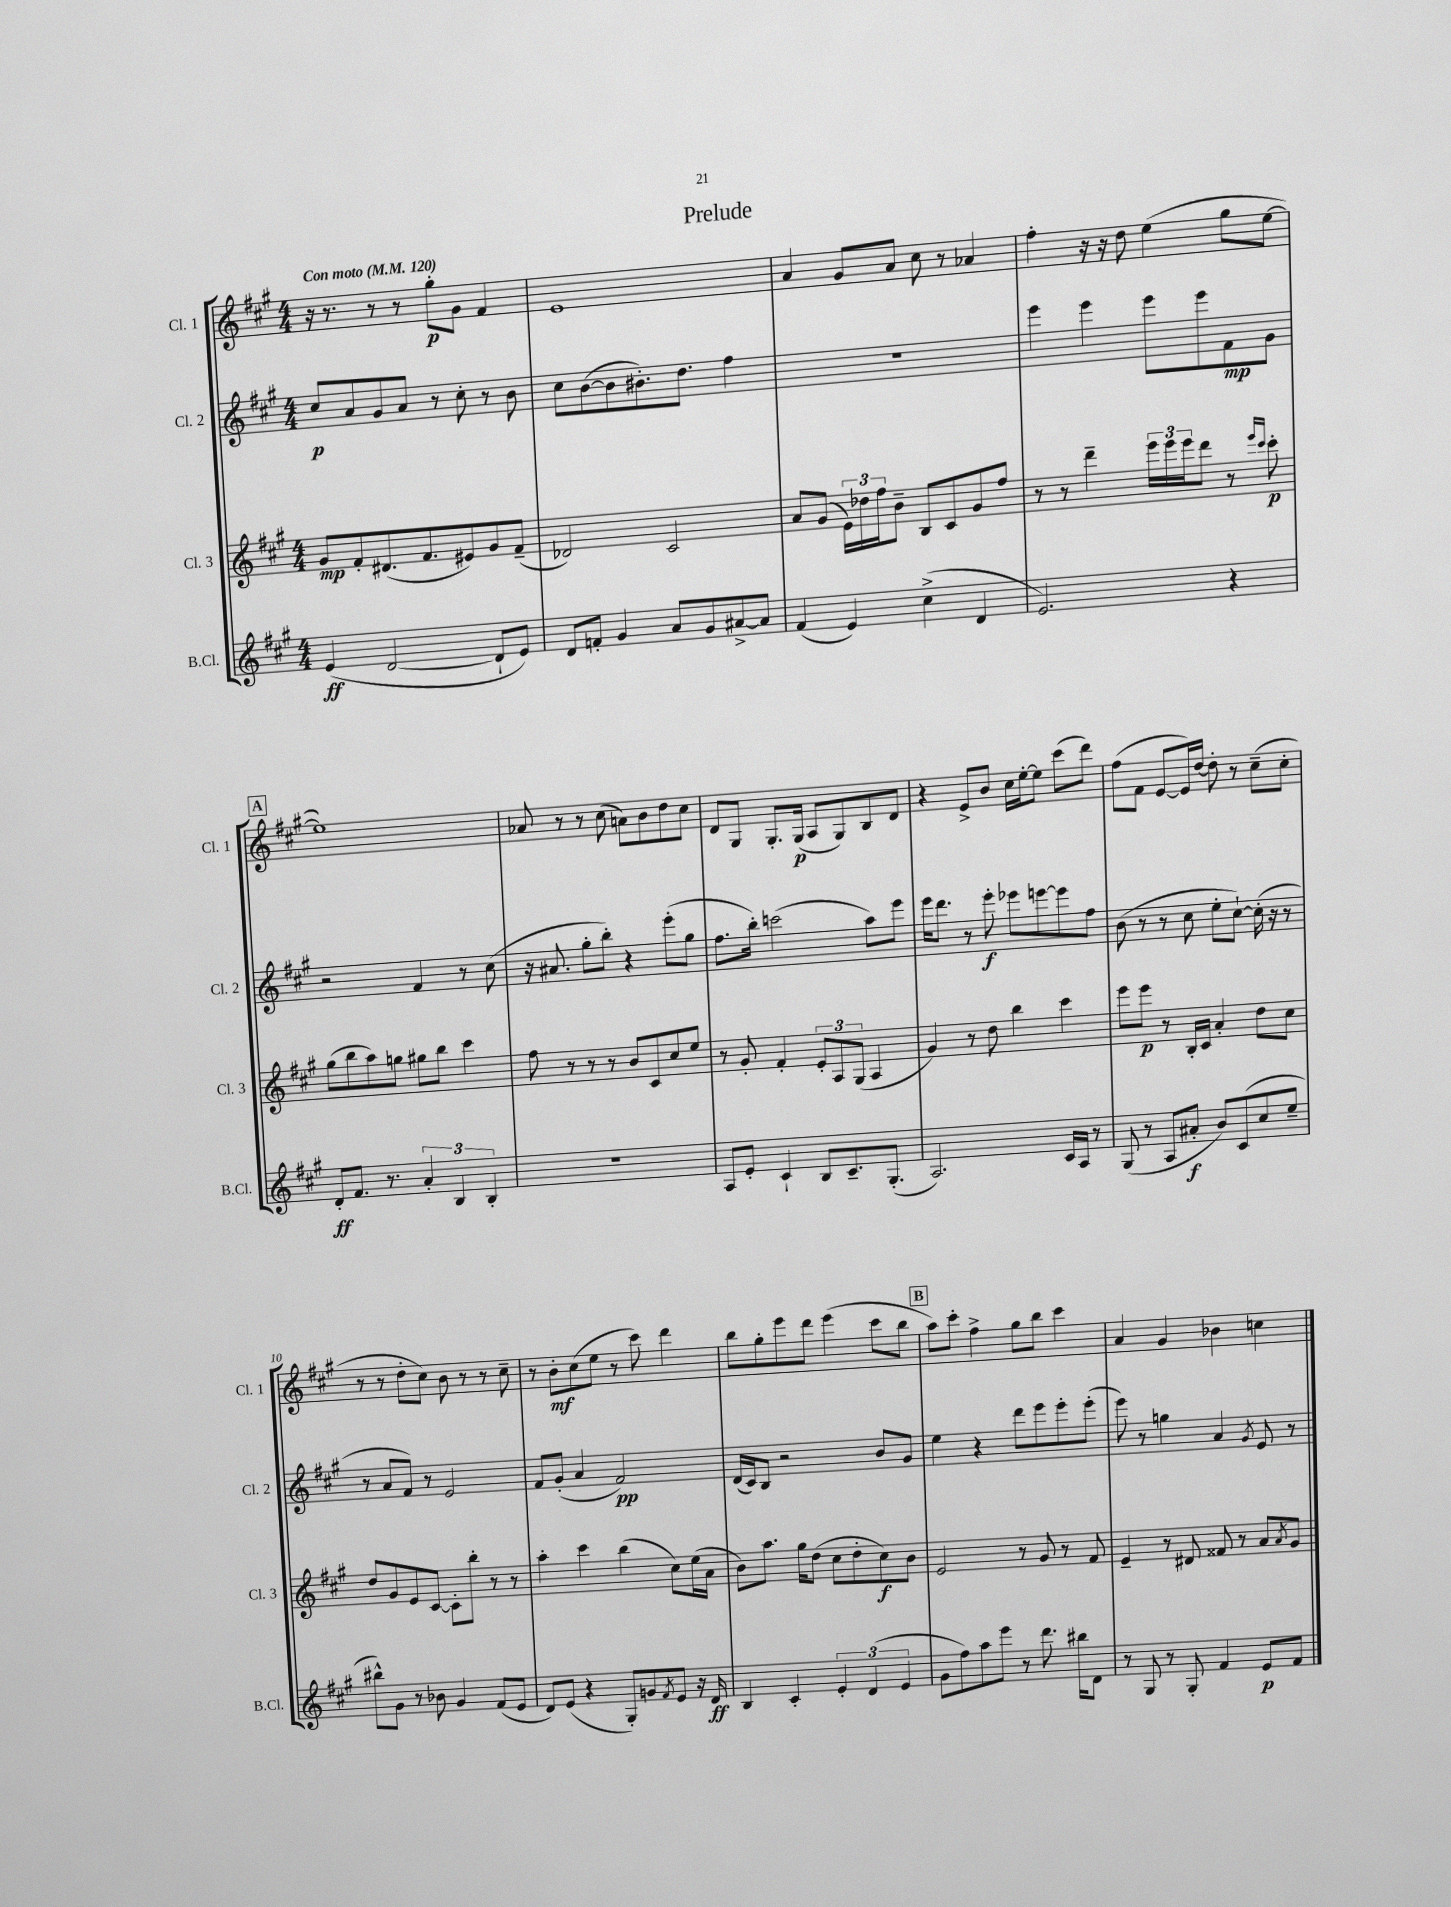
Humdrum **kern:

**kern	**kern	**kern	**kern
*staff4	*staff3	*staff2	*staff1
*clefG2	*clefG2	*clefG2	*clefG2
*k[f#c#g#]	*k[f#c#g#]	*k[f#c#g#]	*k[f#c#g#]
*M4/4	*M4/4	*M4/4	*M4/4
*MM120	*MM120	*MM120	*MM120
(4e	8g#	8cc#	16r
.	.	.	8.r
.	8f#'	8a	.
[2d	(8.d#	8g#	8r
.	.	8a	8r
.	8.f#	.	.
.	.	8r	8gg#'
.	8e#)	8cc#'	8g#
8d`]	8g#	8r	4f#
8e)	(8f#~	8b	.
=	=	=	=
8d	2d-)	8cc#	1e
8f'	.	([8b	.
4g#	.	8b]	.
.	.	8.b#')	.
8a	2c#	.	.
.	.	8.dd	.
8g#	.	.	.
[8a#^	.	4ff#	.
8a#]	.	.	.
=	=	=	=
(4f#	8a	1r	4a
.	(8g#	.	.
4e)	24e)	.	8g#
.	24dd-	.	.
.	24ff#	.	.
.	8b~	.	8a
(4cc#^	8B	.	8cc#
.	8c#	.	8r
4d	8g#	.	4a-
.	8ff#	.	.
=	=	=	=
2.e)	8r	4eee	4ff#'
.	8r	.	.
.	4ddd~	4eee	16r
.	.	.	16r
.	.	.	8dd
.	24eee	8eee	(4ee
.	24eee	.	.
.	24eee	.	.
.	8ddd	8eee	.
4r	8r	8f#	8gg#
.	16qqeee	.	.
.	16qqccc#	.	.
.	8ccc#'	8g#	[8ee
=	=	=	=
8d'	(8gg#	2r	1ee])
8.f#	8bb	.	.
.	8aa)	.	.
8.r	.	.	.
.	8gg	.	.
6a'	8gg#	4f#	.
.	8bb	.	.
6B	.	.	.
.	4ccc#	8r	.
6B'	.	.	.
.	.	(8cc#	.
=	=	=	=
1r	8ff#	16r	8a-
.	.	8.a#	.
.	8r	.	8r
.	8r	8gg#'	8r
.	8r	8bb')	(8cc#
.	8b	4r	8a)
.	8c#	.	8b
.	8cc#	(8eee'	8dd
.	8ee	8gg#	8cc#
=	=	=	=
8A	8r	8.ff#	8d
8e'	8g#'	.	8G#
.	.	16bb')	.
4c#`	4f#'	(2ccc	8.G#'
.	.	.	(16G#
8B	12e'	.	8A
.	12A	.	.
8.c#~	.	.	8G#)
.	(12G#	.	.
.	4A	8aa)	8B
(8.G#'	.	.	.
.	.	8eee	8d
=	=	=	=
2.A)	4g#)	16eee	4r
.	.	8.ddd	.
.	8r	8r	8e^
.	8dd	8eee'	8b
.	4bb	8eee-	16cc#
.	.	.	[16ee'
.	.	[8eee	8ee]
16c#	4ccc#	8eee]	(8ccc#
16A	.	.	.
8r	.	8ff#	8ddd)
=	=	=	=
(8G#	8eee	(8b	(8ff#
8r	8eee	8r	8f#
8A	8r	8r	[8e
8a#'	16B'	8cc#	16e])
.	16c#	.	[16dd
8b)	4a'	8ee'	8dd']
(8c#	.	[8cc#`)	8r
8cc#	8dd	(16cc#']	(8cc#~
.	.	16r	.
8ee~	8cc#	8r	8cc#'
=	=	=	=
8bb#^^)	8dd	8r	8r
8g#	8g#	8a	8r
8r	8e	8f#)	8dd'
8b-	[8c#	8r	8cc#)
4g#	8c#']	2e	8b
.	8bb'	.	8r
(8f#	8r	.	8r
8e	8r	.	8cc#~
=	=	=	=
8d)	4aa'	8f#	8r
(8e	.	(8g#'	8b'
4r	4ccc#	4a	(8cc#
.	.	.	8ee
8G#')	(4bb	2f#)	8r
8g	.	.	8ccc#)
8qf#	.	.	.
8e	8cc#)	.	4ddd
16r	(16ee	.	.
16d	16a	.	.
=	=	=	=
4B	8b)	(16d	8bb
.	.	16c#)	.
.	8.aa	8B	8gg#'
4c#'	.	2r	8eee
.	16gg#	.	.
.	(8dd	.	8ddd
6e'	8cc#	.	(4eee
.	8dd'	.	.
(6d	.	.	.
.	8cc#)	8b	8ccc#
6e	.	.	.
.	8b	8g#	8bb
=	=	=	=
8g#	2e	4ee	8aa)
8ff#)	.	.	8ccc#'
8aa	.	4r	4ff#^
8eee	.	.	.
8r	8r	8ddd	8gg#
8.ddd	8g#	8eee	8bb
.	8r	8eee'	4ccc#
16bb#	.	.	.
8d	8f#	(8eee'	.
=	=	=	=
8r	4e~	8eee)	4a
8G#	.	8r	.
8r	8r	4gg	4g#
8G#'	8d#	.	.
4f#	8f##	4a	4b-
.	8r	.	.
.	.	8qg#	.
8e	8a	8e	4cc
.	8qa	.	.
8f#	8g#	8r	.
==	==	==	==
*-	*-	*-	*-
